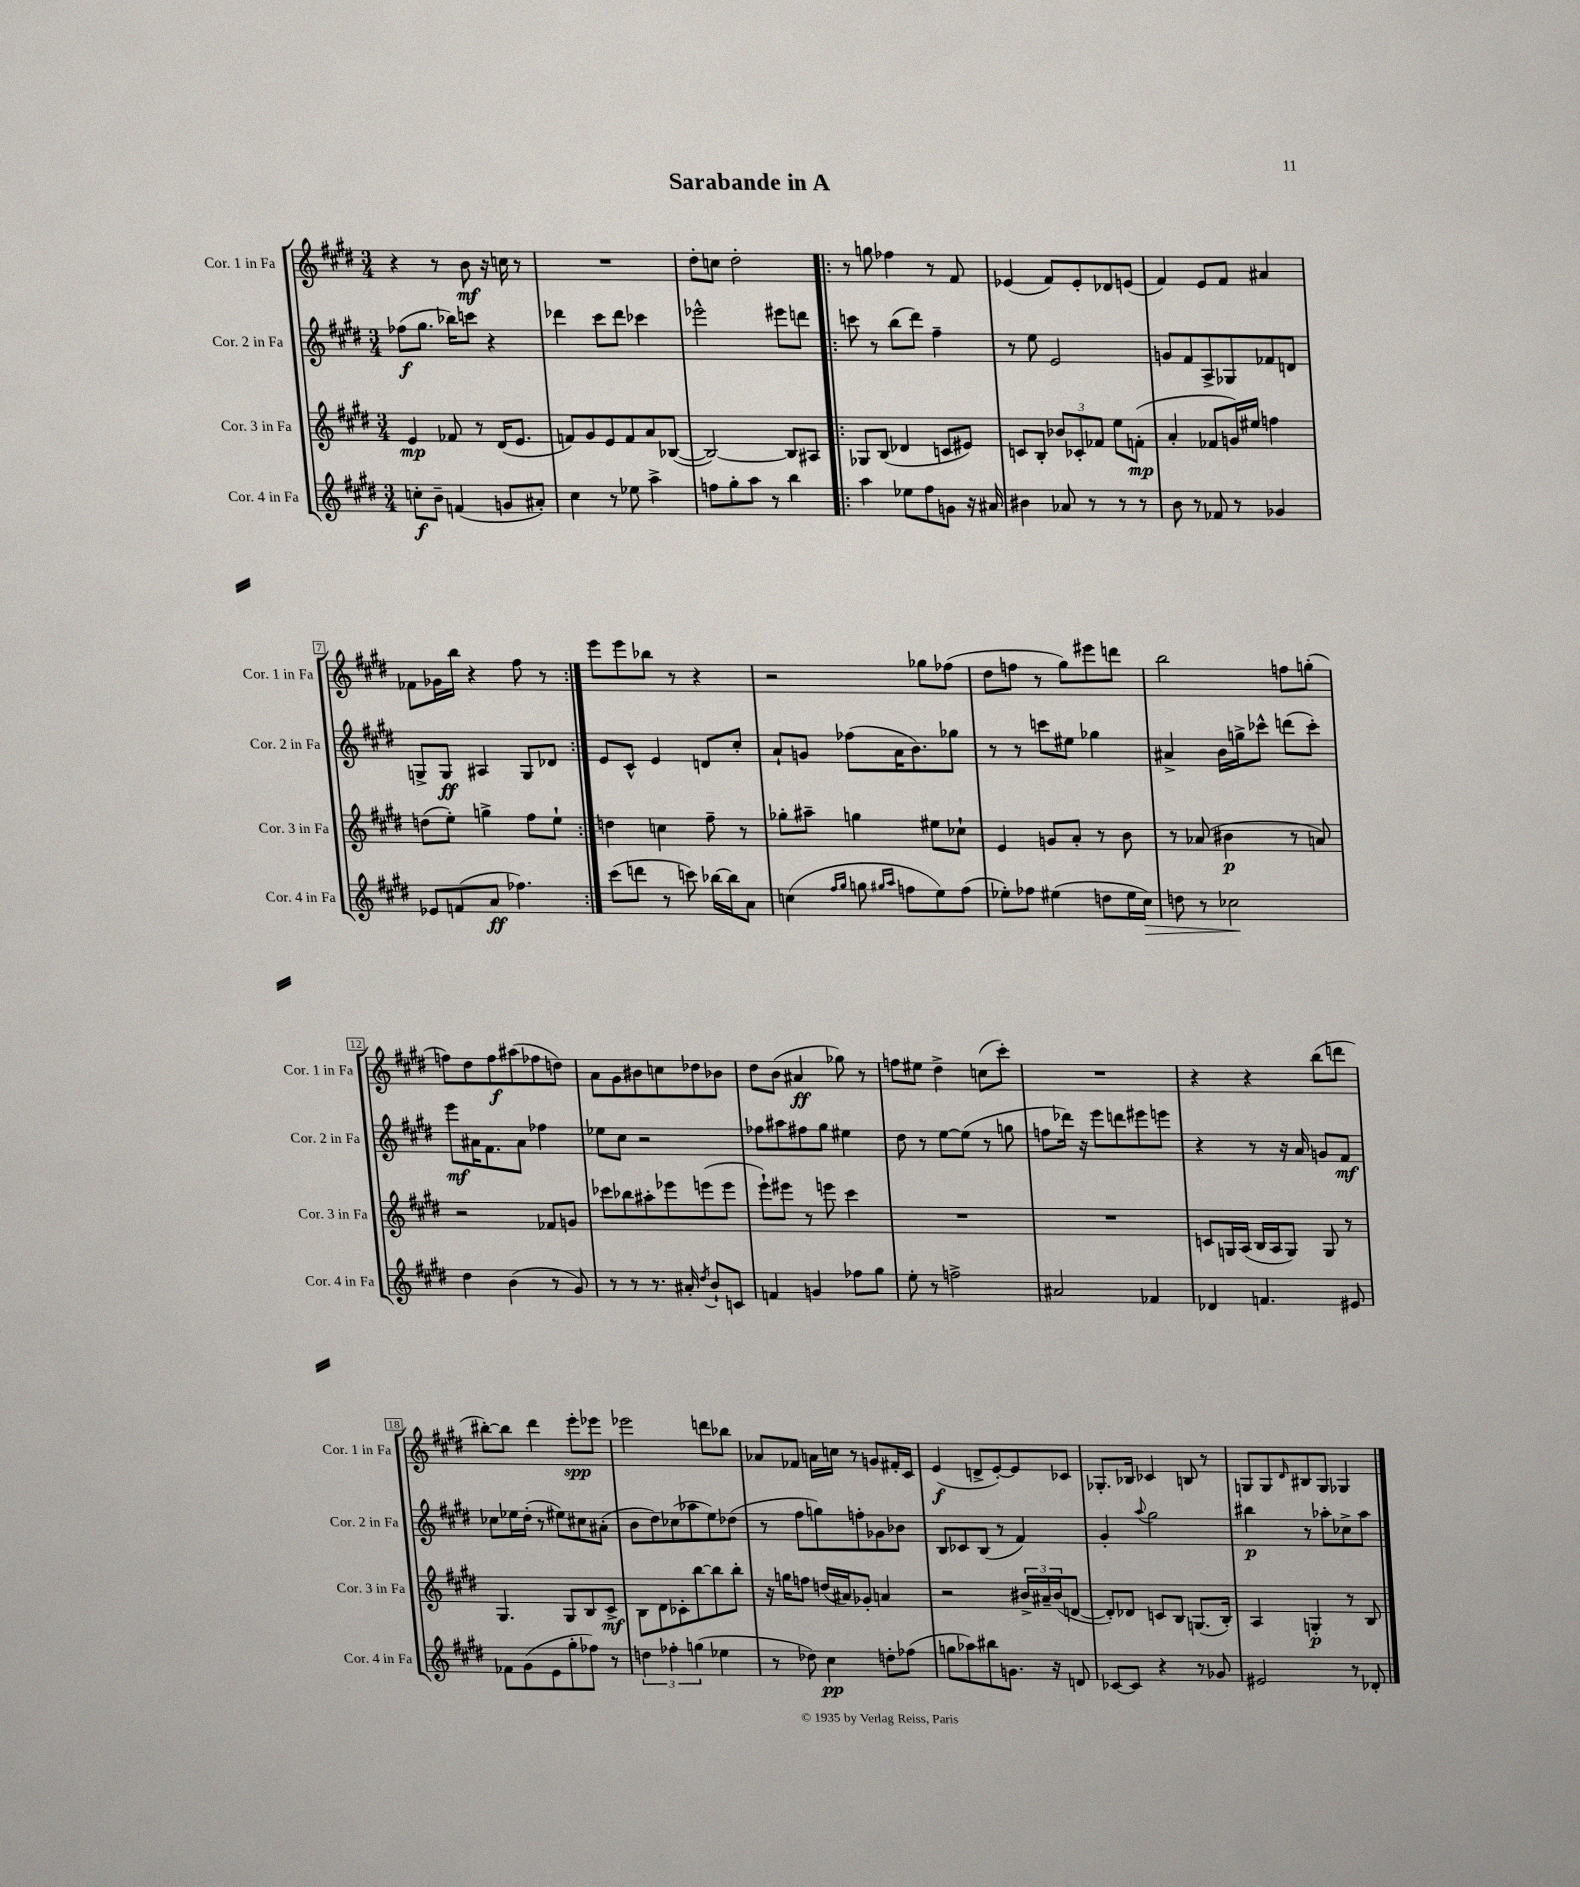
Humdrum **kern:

**kern	**dynam	**kern	**dynam	**kern	**dynam	**kern	**dynam
*part4	*part4	*part3	*part3	*part2	*part2	*part1	*part1
*staff4	*staff4	*staff3	*staff3	*staff2	*staff2	*staff1	*staff1
*I"Cor. 4 in Fa	*	*I"Cor. 3 in Fa	*	*I"Cor. 2 in Fa	*	*I"Cor. 1 in Fa	*
*I'Cor. 4 in Fa	*	*I'Cor. 3 in Fa	*	*I'Cor. 2 in Fa	*	*I'Cor. 1 in Fa	*
*clefG2	*	*clefG2	*	*clefG2	*	*clefG2	*
*k[f#c#g#d#]	*	*k[f#c#g#d#]	*	*k[f#c#g#d#]	*	*k[f#c#g#d#]	*
*M3/4	*	*M3/4	*	*M3/4	*	*M3/4	*
=1	=1	=1	=1	=1	=1	=1	=1
8ccn'\L	f	4e/	mp	(8ff-X\L	f	4r	.
8b~\J	.	.	.	8.gg#\J	.	.	.
(4fn/	.	8f-X/	.	.	.	8r	.
.	.	.	.	16bb-X\KL)	.	.	.
.	.	8r	.	8cccn\J	.	8b\	mf
8gn/L	.	(16d#/KL	.	4r	.	16r	.
.	.	8.e/J	.	.	.	16ccn\	.
8a#X'/J)	.	.	.	.	.	8r	.
=2	=2	=2	=2	=2	=2	=2	=2
4cc#\	.	8fn/L)	.	4ddd-X\	.	2.r	.
.	.	8g#/	.	.	.	.	.
8r	.	8e/	.	8ccc#\L	.	.	.
8ee-X\	.	8f/	.	8ddd-\J	.	.	.
4aa^\	.	8a/	.	4ccc-X\	.	.	.
.	.	([8B-X/J	.	.	.	.	.
=3	=3	=3	=3	=3	=3	=3	=3
8ffn\L	.	2B-/_)	.	2eee-X^^\	.	8dd#'\L	.
8gg#'\	.	.	.	.	.	8ccn\J	.
8aa\J	.	.	.	.	.	2dd#'\	.
8r	.	.	.	.	.	.	.
4bb\	.	8B-/L]	.	8eee#X\L	.	.	.
.	.	8A#X/J	.	8dddn\J	.	.	.
=4!|:	=4!|:	=4!|:	=4!|:	=4!|:	=4!|:	=4!|:	=4!|:
4aa\	.	8G-X/L	.	8cccn\	.	8r	.
.	.	(8B/J	.	8r	.	8ggn\	.
8ee-X\L	.	4d-X/	.	(8bb\L	.	4ff-X\	.
8ff#\	.	.	.	8ddd#\J)	.	.	.
8gn\J	.	8cn/L	.	4ff#~\	.	8r	.
16r	.	8e#X/J)	.	.	.	8f#/	.
16a#X/	.	.	.	.	.	.	.
=5	=5	=5	=5	=5	=5	=5	=5
4b#X\	.	8cn/L	.	8r	.	(4e-X/	.
.	.	8B'/J	.	8ee\	.	.	.
8a-X/	.	12b-X/L	.	2e/	.	8f#/L)	.
.	.	12c-X'/	.	.	.	.	.
8r	.	.	.	.	.	8e-'/	.
.	.	12f-X/J	.	.	.	.	.
8r	.	8ee\L	.	.	.	8d-X/	.
8r	.	(8fn'\J	mp	.	.	(8en/J	.
=6	=6	=6	=6	=6	=6	=6	=6
8b\	.	4a'/	.	8gn/L	.	4f#/)	.
8r	.	.	.	8f#/	.	.	.
8f-X/	.	8f-X/L	.	8A^/	.	8e/L	.
8r	.	16gn/L)	.	8G-X/	.	8f#/J	.
.	.	16ee#X/JJ	.	.	.	.	.
4g-X/	.	4ffn\	.	8f-X/	.	4a#X/	.
.	.	.	.	8dn/J	.	.	.
!!LO:LB:g=z
=7	=7	=7	=7	=7	=7	=7	=7
8e-X/L	.	(8ddn\L	.	8Gn^/L	.	8f-X\L	.
(8fn/	.	8ee'\J)	.	8G/J	ff	16g-X\L	.
.	.	.	.	.	.	16bb\JJ	.
8a/J	ff	4ggn^\	.	4A#X/	.	4r	.
4.ff-X\)	.	.	.	.	.	.	.
.	.	8ff#\L	.	8G/L	.	8ff#\	.
.	.	8ee`\J	.	8d-X/J	.	8r	.
=8:|!	=8:|!	=8:|!	=8:|!	=8:|!	=8:|!	=8:|!	=8:|!
(8ccc#\L	.	4ddn\	.	8e/L	.	8eee\L	.
8dddn\J	.	.	.	8c#^^/J	.	8eee\	.
8r	.	4ccn\	.	4e/	.	8bb-X\J	.
8cccn\)	.	.	.	.	.	8r	.
[16bb-X\LL	.	8ff#~\	.	8dn/L	.	4r	.
16bb-\J]	.	.	.	.	.	.	.
8a\J	.	8r	.	8cc#'/J	.	.	.
=9	=9	=9	=9	=9	=9	=9	=9
(4ccn\	.	8gg-X'\L	.	8a`/L	.	2r	.
.	.	8aa#X~\J	.	8gn/J	.	.	.
16qqff#/LL	.	.	.	.	.	.	.
16qqgg#/JJ	.	.	.	.	.	.	.
8ggn\	.	4ggn\	.	(8ff-X\L	.	.	.
16qqgg#X/LL	.	.	.	.	.	.	.
16qqaa/JJ	.	.	.	.	.	.	.
8ffn\L	.	.	.	16a\K	.	.	.
.	.	.	.	8.b\)	.	.	.
8ee\)	.	8ee#X\L	.	.	.	8gg-X\L	.
(8ff\J	.	8cc-X`\J	.	8gg-X\J	.	(8ff-X\J	.
=10	=10	=10	=10	=10	=10	=10	=10
8ee-X'\L)	.	4e/	.	8r	.	8dd#\L	.
8ff-X\J	.	.	.	8r	.	8ffn\J	.
(4ee#X\	.	8gn/L	.	8cccn\L	.	8r	.
.	.	8a'/J	.	8ee#X\J	.	8gg#\L)	.
8ddn\L	.	8r	.	4gg-X\	.	8eee#X\	.
16ee#\L	.	8b\	.	.	.	8dddn\J	.
!	!LO:HP:b	!	!	!	!	!	!
16cc#\JJ)	>	.	.	.	.	.	.
=11	=11	=11	=11	=11	=11	=11	=11
8ddn\	.	8r	.	4a#X^/	.	2bb\	.
8r	.	(8a-X/	.	.	.	.	.
2cc-X\	.	4b#X\	p	16b\LL	.	.	.
.	.	.	.	16ggn^\J	.	.	.
.	.	.	.	8ccc-X^^\J	.	.	.
.	.	8r	.	(8dddn\L	.	8ffn\L	.
.	.	8an/)	.	8ccc-'\J)	.	(8ggn'\J	.
.	]	.	.	.	.	.	.
!!LO:LB:g=z
=12	=12	=12	=12	=12	=12	=12	=12
4dd#\	.	2r	.	8eee\L	mf	8ffn\L)	.
.	.	.	.	16a#X\K	.	8dd#\	.
.	.	.	.	8.f#\	.	.	.
(4b\	.	.	.	.	.	8ff\	f
.	.	.	.	8a#\J	.	(8aa#X\	.
8r	.	8f-X/L	.	4ff-X\	.	8ff-X\	.
8g#/)	.	8gn/J	.	.	.	8ddn\J)	.
=13	=13	=13	=13	=13	=13	=13	=13
8r	.	8ccc-X\L	.	8ee-X\L	.	8a\L	.
8r	.	8bb-X\	.	8cc#\J	.	8g#\	.
8.r	.	8aa#X'\	.	2r	.	8b#X\	.
.	.	8eee-X\	.	.	.	8ccn\	.
16a#X'/	.	.	.	.	.	.	.
8qdd#/	.	.	.	.	.	.	.
8b`/L	.	(8eeen\	.	.	.	8dd-X\	.
8cn/J	.	8eee\J	.	.	.	8b-X\J	.
=14	=14	=14	=14	=14	=14	=14	=14
4fn/	.	8eee`\L)	.	8ff-X\L	.	8dd#\L	.
.	.	8eee#X\J	.	8aa#X\	.	(8b\J	.
4gn/	.	8r	.	8ff#X\	.	4a#X/	ff
.	.	8eeen\	.	8gg#\J	.	.	.
8ff-X\L	.	4ccc#\	.	4ee#X\	.	8gg-X\)	.
8gg#\J	.	.	.	.	.	8r	.
=15	=15	=15	=15	=15	=15	=15	=15
8ee'\	.	2.r	.	8dd#\	.	8ffn\L	.
8r	.	.	.	8r	.	8ee#X\J	.
2ffn^\	.	.	.	[8ee\L	.	4dd#^\	.
.	.	.	.	(8ee\J]	.	.	.
.	.	.	.	8r	.	(8ccn\L	.
.	.	.	.	8ggn\	.	8ccc#'\J)	.
=16	=16	=16	=16	=16	=16	=16	=16
2a#X/	.	2.r	.	8ffn\L	.	2.r	.
.	.	.	.	16ddd-X\Jk)	.	.	.
.	.	.	.	16r	.	.	.
.	.	.	.	8eee\L	.	.	.
.	.	.	.	8dddn\	.	.	.
4f-X/	.	.	.	8eee#X\	.	.	.
.	.	.	.	8eeen\J	.	.	.
=17	=17	=17	=17	=17	=17	=17	=17
4d-X/	.	8cn/L	.	4r	.	4r	.
.	.	16Gn/L	.	.	.	.	.
.	.	(16A/JJ	.	.	.	.	.
4.fn/	.	16B/LL	.	8r	.	4r	.
.	.	16A/J	.	.	.	.	.
.	.	8G/J)	.	16r	.	.	.
.	.	.	.	16a/	.	.	.
.	.	8G/	.	8gn/L	.	(8bb\L	.
8e#X/	.	8r	.	8f#/J	mf	8dddn\J	.
!!LO:LB:g=z
=18	=18	=18	=18	=18	=18	=18	=18
8f-X\L	.	4.G#/	.	8cc-X\L	.	[8bb#X'\L)	.
(8g#\	.	.	.	16ee-X\L	.	8bb#\J]	.
.	.	.	.	(16dd#'\JJ	.	.	.
8e\	.	.	.	8r	.	4ddd#\	.
8gg#'\	.	8G#/L	.	8ee#X\L)	.	.	.
8ff-X\J)	.	8B/	.	8cc#X\	.	8eee'\L	spp
8r	.	8c#^/J	mf	(8a#X'\J	.	8eee-X\J	.
=19	=19	=19	=19	=19	=19	=19	=19
6ddn\	.	8B\L	.	8b\L	.	2eee-X\	.
.	.	8d#\	.	8dd#\)	.	.	.
6ff-X'\	.	.	.	.	.	.	.
.	.	8c-X'\	.	(8cc-X\	.	.	.
(6ggn\	.	.	.	.	.	.	.
.	.	[8bb\	.	8aa-X\	.	.	.
4ee-X\	.	8bb\]	.	8ee\)	.	8dddn\L	.
.	.	8bb'\J	.	(8dd-X\J	.	8bb-X\J	.
=20	=20	=20	=20	=20	=20	=20	=20
8r	.	16r	.	8r	.	8a-X/L	.
.	.	16ggn\KL	.	.	.	.	.
8dd-X\)	.	8ffn\J	.	8ff#\L	.	8f-X/J	.
4cc#\	pp	(16ddn/LL	.	8ggn\)	.	16an\LL	.
.	.	16a#X/J)	.	.	.	16ccn\JJ	.
.	.	8g-X'/J	.	8ffn'\	.	8r	.
8ddn'\L	.	4an/	.	8g-X\	.	8gn/L	.
(8ff-X\J	.	.	.	8b-X\J	.	16f#X'/L	.
.	.	.	.	.	.	16c#/JJ	.
=21	=21	=21	=21	=21	=21	=21	=21
8ggn\L	.	2r	.	8B/L	.	(4e/	f
8aa-X\)	.	.	.	8c-X/	.	.	.
8bb#X\	.	.	.	(8B/J	.	8dn^/L	.
8.gn\J	.	.	.	8r	.	[8e'/)	.
.	.	24b#X^/LL	.	4f#/)	.	8e/]	.
.	.	24a#X~/	.	.	.	.	.
16r	.	.	.	.	.	.	.
.	.	(24b#/J	.	.	.	.	.
8dn/	.	[8dn/J	.	.	.	8c-X/J	.
=22	=22	=22	=22	=22	=22	=22	=22
[8c-X/L	.	8d'/L])	.	4g#'/	.	8.G-X'/L	.
8c-/J]	.	8d-X/J	.	.	.	.	.
.	.	.	.	.	.	16B-X/Jk	.
.	.	.	.	8qqaa/	.	.	.
4r	.	8cn/L	.	2gg#\	.	4c-X/	.
.	.	8B/J	.	.	.	.	.
8r	.	(8.Gn/L	.	.	.	8Bn/	.
8g-X/	.	.	.	.	.	8r	.
.	.	16B'/Jk)	.	.	.	.	.
=23	=23	=23	=23	=23	=23	=23	=23
2e#X/	.	4A/	.	4bb#X\	p	8Gn/L	.
.	.	.	.	.	.	8G/	.
.	.	.	.	.	.	16qqd#/	.
.	.	4Gn'/	p	8r	.	8B#X/	.
.	.	.	.	8aa-X'\L	.	8G/J	.
8r	.	8r	.	8cc-X^\	.	4G-X/	.
8d-X'/	.	8B/	.	8aa-\J	.	.	.
==	==	==	==	==	==	==	==
*-	*-	*-	*-	*-	*-	*-	*-
